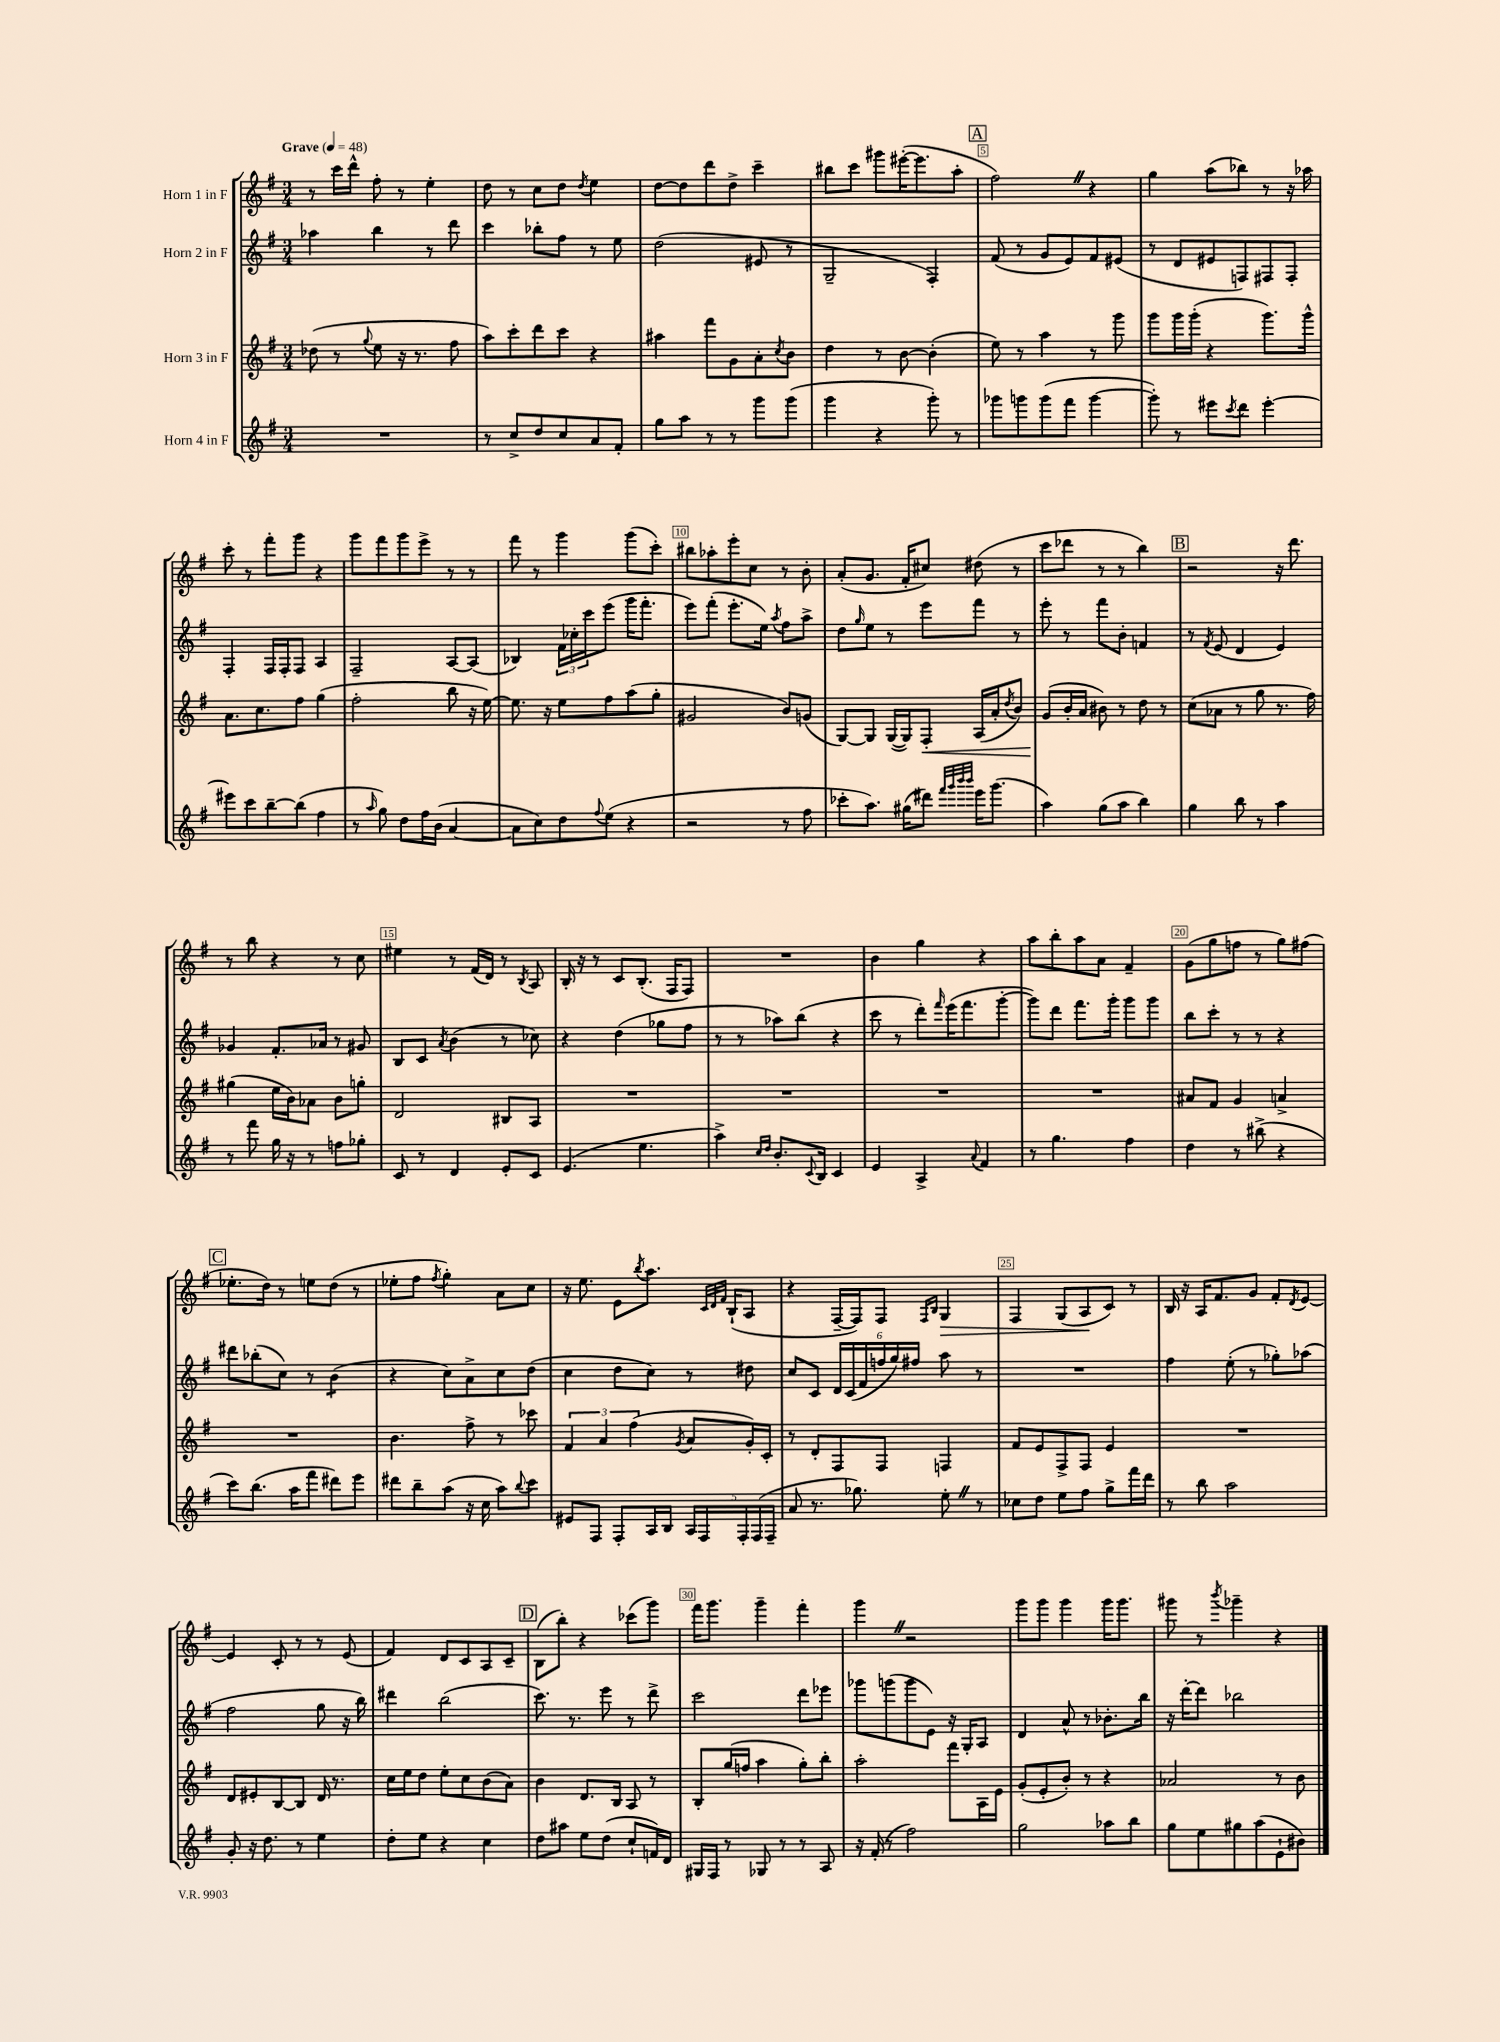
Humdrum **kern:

**kern	**kern	**kern	**kern
*staff4	*staff3	*staff2	*staff1
*clefG2	*clefG2	*clefG2	*clefG2
*k[f#]	*k[f#]	*k[f#]	*k[f#]
*M3/4	*M3/4	*M3/4	*M3/4
*MM48	*MM48	*MM48	*MM48
2.r	(8dd-	4aa-	8r
.	8r	.	16ccc
.	.	.	16ddd^^
.	8qqgg	.	.
.	8ee	4bb	8ff#'
.	16r	.	8r
.	8.r	.	.
.	.	8r	4ee'
.	8ff#	8ddd	.
=	=	=	=
8r	8aa)	4ccc	8dd
8cc^	8ccc'	.	8r
8dd	8ddd	8bb-'	8cc
8cc	8ccc	8ff#	8dd
.	.	.	8qdd
8a	4r	8r	4ee
8f#'	.	8ee	.
=	=	=	=
8gg	4aa#	(2dd	[8dd
8aa	.	.	8dd]
8r	8fff#	.	8ddd
8r	8g	.	8dd^
8ggg	8a'	8e#	4ccc~
.	8qcc	.	.
(8ggg	8b	8r	.
=	=	=	=
4ggg	4dd	2G~	8bb#
.	.	.	8ccc
4r	8r	.	8ggg#
.	[8b	.	([16eee#'
.	.	.	8.eee#]
8ggg')	(4b']	4F#')	.
8r	.	.	8aa'
=	=	=	=
8ggg-	8ee)	(8f#	2ff#)
8ggg	8r	8r	.
(8ggg	4aa	8g	.
8fff#	.	8e)	.
[4ggg	8r	8f#	4r
.	8ggg	(8e#	.
=	=	=	=
8ggg'])	8ggg	8r	4gg
8r	16ggg	8d	.
.	(16ggg'	.	.
8eee#	4r	8e#	(8aa
8qccc	.	.	.
8ddd	.	8F)	8bb-)
[4eee#'	8.ggg)	8F#	8r
.	.	8F#'	16r
.	16ggg^^	.	16aa-
=	=	=	=
8eee#]	8.a	4F#'	8ccc'
8ccc	.	.	8r
.	8.cc	.	.
[8bb~	.	16F#	8fff#'
.	.	16F#'	.
(8bb]	8ff#	8F#	8ggg
4ff#	(4gg	4A	4r
=	=	=	=
8r	2ff#'	2F#~	8ggg
16qqaa	.	.	.
8gg)	.	.	8fff#
8dd	.	.	8ggg
16ff#	.	.	8eee^
(16b	.	.	.
[4a	8bb	[8A	8r
.	16r	(8A]	8r
.	[16ee)	.	.
=	=	=	=
8a]	8.ee]	4B-)	8fff#
8cc)	.	.	8r
.	16r	.	.
8dd	8ee	24f#	4ggg
.	.	24cc-'	.
.	.	24ccc	.
8qqff#	.	.	.
(8ee	8ff#	(8eee	.
4r	(8aa	16ggg	(8ggg
.	.	8.fff#'	.
.	8gg'	.	8ccc')
=	=	=	=
2r	2g#	8eee)	8bb#
.	.	(8fff#'	8aa-'
.	.	8.eee'	8eee'
.	.	.	8cc
.	.	16ee)	.
.	.	8qaa	.
8r	8b)	8ff#	8r
8ff#	(8g	8aa^	8b'
=	=	=	=
8ccc-'	[8G)	8dd	(8a'
.	.	16qqgg	.
8.aa)	8G]	8ee	8.g
.	([16G	8r	.
(16gg#	16G])	.	16f#'
8ddd#)	8F#'	8eee	8cc#)
32qqfff#	.	.	.
32qqggg	.	.	.
32qqbbb	.	.	.
32qqbbb	.	.	.
16eee	(16A	8fff#	(8dd#
(8.ggg	16a'	.	.
.	8qdd	.	.
.	8b)	8r	8r
=	=	=	=
4aa)	(8g	8eee'	8ccc
.	16b'	8r	8ddd-
.	16a	.	.
(8gg	8b#)	8fff#	8r
8aa	8r	8b'	8r
4bb)	8dd	4f	4bb)
.	8r	.	.
=	=	=	=
4gg	(8cc	8r	2r
.	.	8qf#	.
.	8a-	(8e	.
8bb	8r	4d	.
8r	8gg	.	.
4aa	8.r	4e)	16r
.	.	.	8.ddd
.	16ff#)	.	.
=	=	=	=
8r	(4gg#	4g-	8r
8fff#	.	.	8bb
16gg	16ee	8.f#'	4r
16r	16b)	.	.
8r	8a-	.	.
.	.	16a-	.
8ff	8b	8r	8r
8gg-'	8gg'	8g#	8cc
=	=	=	=
8c	2d	8B	4ee#
8r	.	8c	.
.	.	8qa	.
4d	.	(4b	8r
.	.	.	(16f#
.	.	.	16d)
8e'	8B#	8r	8r
.	.	.	8qB
8c	8A	8cc-)	8A
=	=	=	=
(4.e	2.r	4r	16B'
.	.	.	16r
.	.	.	8r
.	.	(4dd	8c
4.ee	.	.	(8.B'
.	.	8gg-	.
.	.	.	16F#
.	.	8ff#	8F#)
=	=	=	=
4aa^)	2.r	8r	2.r
.	.	8r	.
16qqcc	.	.	.
16qqdd	.	.	.
8.b'	.	8aa-)	.
.	.	(8bb	.
8qqc	.	.	.
16B	.	.	.
4c	.	4r	.
=	=	=	=
4e	2.r	8ccc	4b
.	.	8r	.
4A^	.	8ddd')	4gg
.	.	16qqfff#	.
.	.	(16eee	.
.	.	8.fff#	.
8qqa	.	.	.
4f#	.	.	4r
.	.	[8ggg'	.
=	=	=	=
8r	2.r	8ggg])	8aa
4.gg	.	8ddd	8bb'
.	.	8.fff#	8aa
.	.	.	8a
.	.	16ggg'	.
4ff#	.	8ggg	4f#~
.	.	8ggg	.
=	=	=	=
4dd	8a#	8bb	(8g
.	8f#	8ccc'	8gg
8r	4g	8r	8ff
(8bb#^	.	8r	8r
4r	4a^	4r	8gg)
.	.	.	(8ff#
=	=	=	=
8ccc)	2.r	8ddd#	8.ee-'
(8.bb	.	(8bb-'	.
.	.	.	16dd)
.	.	8cc)	8r
16aa	.	.	.
8fff#	.	8r	8ee
8ddd#)	.	(4b	(8dd
8eee	.	.	8r
=	=	=	=
8ddd#	4.b	4r	8ee-'
8bb~	.	.	8ff#
.	.	.	8qff#
(8aa	.	8cc)	4gg')
16r	8ff#^	8a^	.
16cc	.	.	.
8aa)	8r	8cc	8a
8qqbb	.	.	.
8ccc	8ccc-	(8dd	8cc
=	=	=	=
8e#	6f#	4cc	16r
.	.	.	8.ee
8F#	.	.	.
.	6a	.	.
8F#'	.	8dd	8e
.	(6ff#	.	.
.	.	.	8qbb
16A	.	8cc)	8.aa
16B	.	.	.
.	8qg	.	.
20A	8a	8r	.
20F#	.	.	.
.	.	.	32qqc
.	.	.	32qqd
.	.	.	32qqf#
.	.	.	(16B`
20F#'	.	.	.
.	16g')	8dd#	8A
(20F#	.	.	.
.	16c'	.	.
20F#~	.	.	.
=	=	=	=
8a	8r	8cc	4r
8.r	8d'	8c	.
.	8F#	24d	[16F#~
.	.	(24c	.
8.gg-)	.	.	16F#])
.	.	24f#	.
.	8F#	24ff	8F#
.	.	24gg)	.
.	.	24ff#	.
.	.	.	16qqF#
.	.	.	16qqB
8ee'	4F	8aa	4G
8r	.	8r	.
=	=	=	=
8cc-	8f#	2.r	4F#
8dd	8e	.	.
8ee	8F#^	.	(8G
8ff#	8F#	.	8A
8gg^	4e	.	8c)
16fff#	.	.	8r
16ddd	.	.	.
=	=	=	=
8r	2.r	4ff#	16B
.	.	.	16r
8bb	.	.	16A
.	.	.	8.f#
2aa	.	(8ee'	.
.	.	8r	8g
.	.	8gg-')	8f#'
.	.	.	8qd
.	.	(8aa-	[8e
=	=	=	=
8g'	8d	2ff#	4e]
16r	8e#'	.	.
8.dd	.	.	.
.	[8B	.	8c'
8r	8B]	.	8r
4ee	16d	8gg	8r
.	8.r	.	.
.	.	16r	(8e
.	.	16bb)	.
=	=	=	=
8dd'	16cc	4ddd#	4f#)
.	16ee	.	.
8ee	8dd	.	.
4r	8ee'	(2bb	8d
.	8cc	.	8c
4cc	(8b	.	8A
.	8a)	.	8c~
=	=	=	=
8dd	4b	8.ccc)	(8B
8aa#	.	.	8bb')
.	.	8.r	.
8ee	8.d	.	4r
(8dd	.	8eee	.
.	16B	.	.
8cc`	8A	8r	(8ccc-
16f)	8r	8ddd^	8ggg)
16d	.	.	.
=	=	=	=
16G#	8B'	2ccc	16fff#
16F#	.	.	8.ggg
8r	(16gg	.	.
.	16ff	.	.
8G-	4aa	.	4ggg~
8r	.	.	.
8r	8gg')	8ddd	4fff#'
8A	8bb'	8eee-	.
=	=	=	=
16r	2aa'	8ggg-	4ggg
(16f#'	.	.	.
8r	.	(8ggg	.
2ff#)	.	8ggg	2r
.	.	8e)	.
.	8fff#	16r	.
.	.	16G'	.
.	16A	8A	.
.	16e	.	.
=	=	=	=
2gg	(8g'	4d	8ggg
.	8e'	.	8ggg
.	8b')	8a^^	4ggg
.	8r	8r	.
8aa-	4r	8.b-'	16ggg
.	.	.	8.ggg
8bb	.	.	.
.	.	16bb	.
=	=	=	=
8gg	2a-	16r	8ggg#
.	.	[16ddd'	.
8ee	.	8ddd]	8r
.	.	.	8qbbb
8gg#	.	2bb-	4ggg-~
(8aa	.	.	.
8e`	8r	.	4r
8b#)	8b	.	.
==	==	==	==
*-	*-	*-	*-
